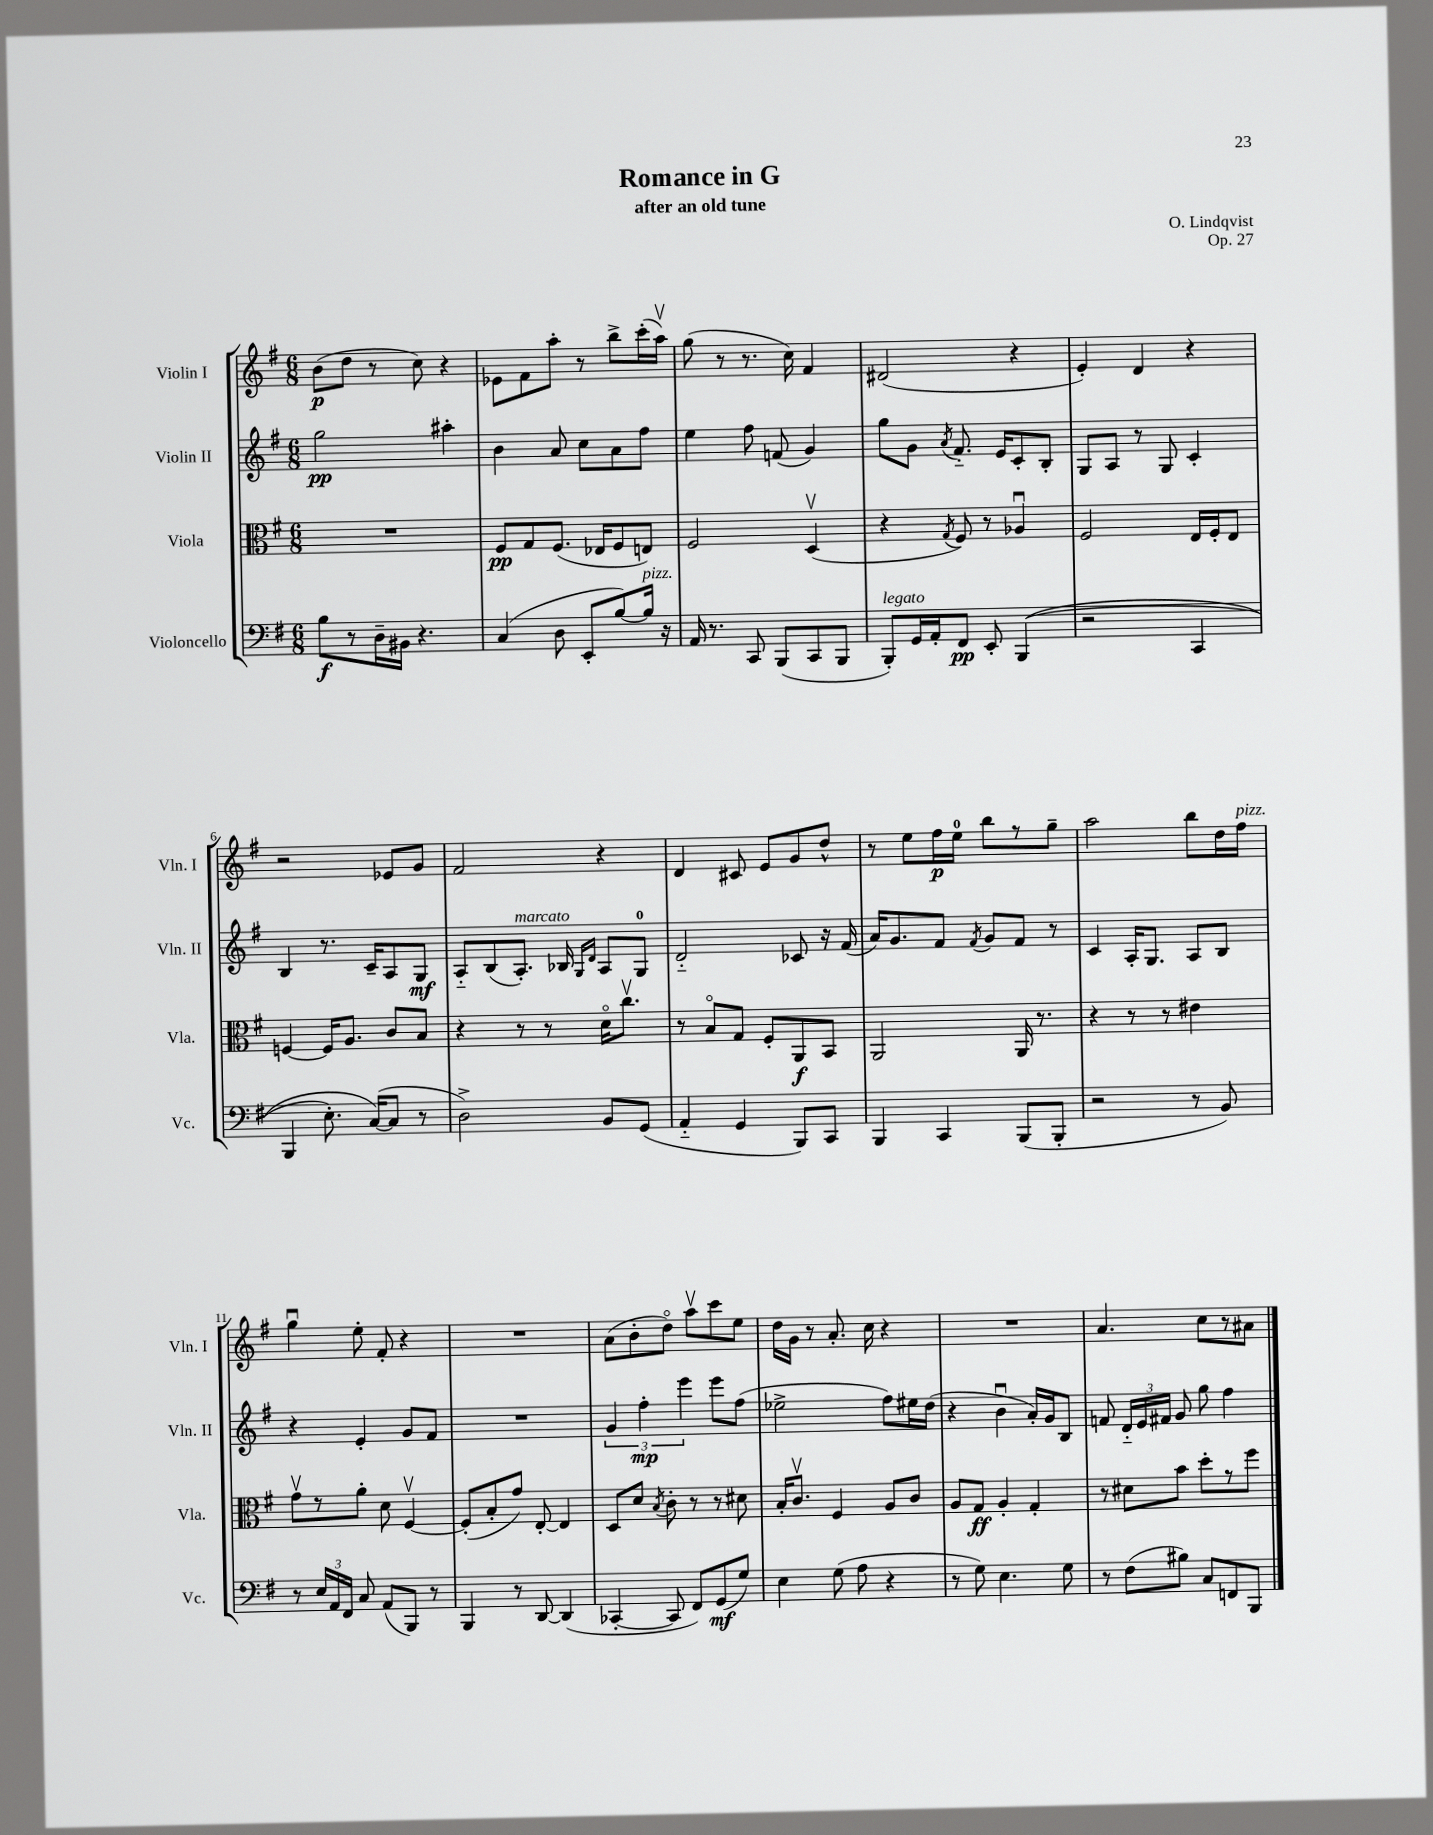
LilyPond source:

\header { title = "Romance in G" composer = "O. Lindqvist" subtitle = "after an old tune" opus = "Op. 27" }
<<
\new StaffGroup <<
\new Staff = "s0" \with { instrumentName = "Violin I" shortInstrumentName = "Vln. I" } {
    \clef treble \key g \major \numericTimeSignature \time 6/8
    \autoBeamOff b'8[\p( d''8] r8 c''8) r4 |
    ees'8[ fis'8 a''8]-. r8 b''8[-> c'''16-.( a''16]\upbow) |
    g''8( r8 r8. c''16) fis'4 |
    dis'2( r4 |
    e'4-.) d'4 r4 |
    r2 ees'8[ g'8] |
    fis'2 r4 |
    d'4 cis'8 e'8[ g'8 d''8]-^ |
    r8 e''8[ fis''16\p e''16]-0 b''8[ r8 g''8]-- |
    a''2 b''8[ d''16 fis''16]^\markup { \italic "pizz." } |
    g''4\downbow e''8-. fis'8-. r4 |
    R2. |
    a'8[( b'8-. d''8]\flageolet) a''8[\upbow c'''8 e''8] |
    d''16[ g'16] r8 a'8.-. c''16 r4 |
    R2. |
    a'4. c''8[ r8 ais'8] \bar "|." |
}
\new Staff = "s1" \with { instrumentName = "Violin II" shortInstrumentName = "Vln. II" } {
    \clef treble \key g \major \numericTimeSignature \time 6/8
    \autoBeamOff g''2\pp ais''4-. |
    b'4 a'8 c''8[ a'8 fis''8] |
    e''4 fis''8 f'8( g'4) |
    g''8[ g'8] \acciaccatura { a'8 } fis'8.-_ e'16[ c'8-. b8]-. |
    g8[ a8] r8 g8 c'4-. |
    b4 r8. c'16[-- a8 g8]\mf |
    a8[-_ b8( a8.]-.^\markup { \italic "marcato" }) bes16 \grace { g16[ d'16] } a8[ g8]-0 |
    d'2-_ ces'8 r16 fis'16( |
    a'16[) g'8. fis'8] \acciaccatura { fis'8 } g'8[ fis'8] r8 |
    c'4 a16[-. g8.] a8[ b8] |
    r4 e'4-. g'8[ fis'8] |
    R2. |
    \tuplet 3/2 { g'4 fis''4-.\mp e'''4 } e'''8[ fis''8]( |
    ees''2-> fis''8[) eis''16 d''16]( |
    r4 b'4\downbow a'16[-.) g'16 b8] |
    f'8 \tuplet 3/2 { d'16[-_ e'16 fis'16] } g'8 g''8 fis''4 \bar "|." |
}
\new Staff = "s2" \with { instrumentName = "Viola" shortInstrumentName = "Vla." } {
    \clef alto \key g \major \numericTimeSignature \time 6/8
    \autoBeamOff R2. |
    fis8[\pp g8 fis8.]( ees16[ fis8 e8]) |
    fis2 d4\upbow( |
    r4 \acciaccatura { g8 } fis8) r8 aes4\downbow |
    fis2 e16[ fis16-. e8] |
    f4~ f16[ a8.] c'8[ b8] |
    r4 r8 r8 d'16[\flageolet c''8.]\upbow |
    r8 b8[\flageolet g8] fis8[-. a,8\f b,8] |
    a,2 a,16 r8. |
    r4 r8 r8 eis'4 |
    g'8[\upbow r8 a'8]-. d'8 fis4~\upbow |
    fis8[-.( b8-. g'8]) e8~-. e4 |
    d8[ d'8] \acciaccatura { b8 } c'8-. r8 r8 dis'8 |
    b16[-. c'8.]\upbow fis4 a8[ c'8] |
    a8[ g8]\ff a4-. g4-. |
    r8 dis'8[ b'8] d''8[-. r8 fis''8] \bar "|." |
}
\new Staff = "s3" \with { instrumentName = "Violoncello" shortInstrumentName = "Vc." } {
    \clef bass \key g \major \numericTimeSignature \time 6/8
    \autoBeamOff b8[\f r8 d16-- bis,16] r4. |
    c4( d8 e,8[-. b8~) b16]^\markup { \italic "pizz." } r16 |
    a,16 r8. c,8 b,,8[( c,8 b,,8] |
    b,,8[-.^\markup { \italic "legato" }) g,16 a,16-. fis,8]\pp e,8-. b,,4(\( |
    r2 c,4 |
    b,,4 e8.-.) c16[~(\) c8] r8 |
    d2->) b,8[ g,8]( |
    a,4-_ g,4 b,,8[) c,8] |
    b,,4 c,4 b,,8[( b,,8]-. |
    r2 r8 b,8) |
    r8 \tuplet 3/2 { e16[ a,16 fis,16] } c8 a,8[( b,,8]) r8 |
    b,,4 r8 d,8~ d,4( |
    ces,4~-. ces,8 fis,8[) g,8\mf( g8]) |
    e4 g8( a8 r4 |
    r8 g8) e4. g8 |
    r8 fis8[( bis8]) c8[ f,8 b,,8] \bar "|." |
}
>>
>>
